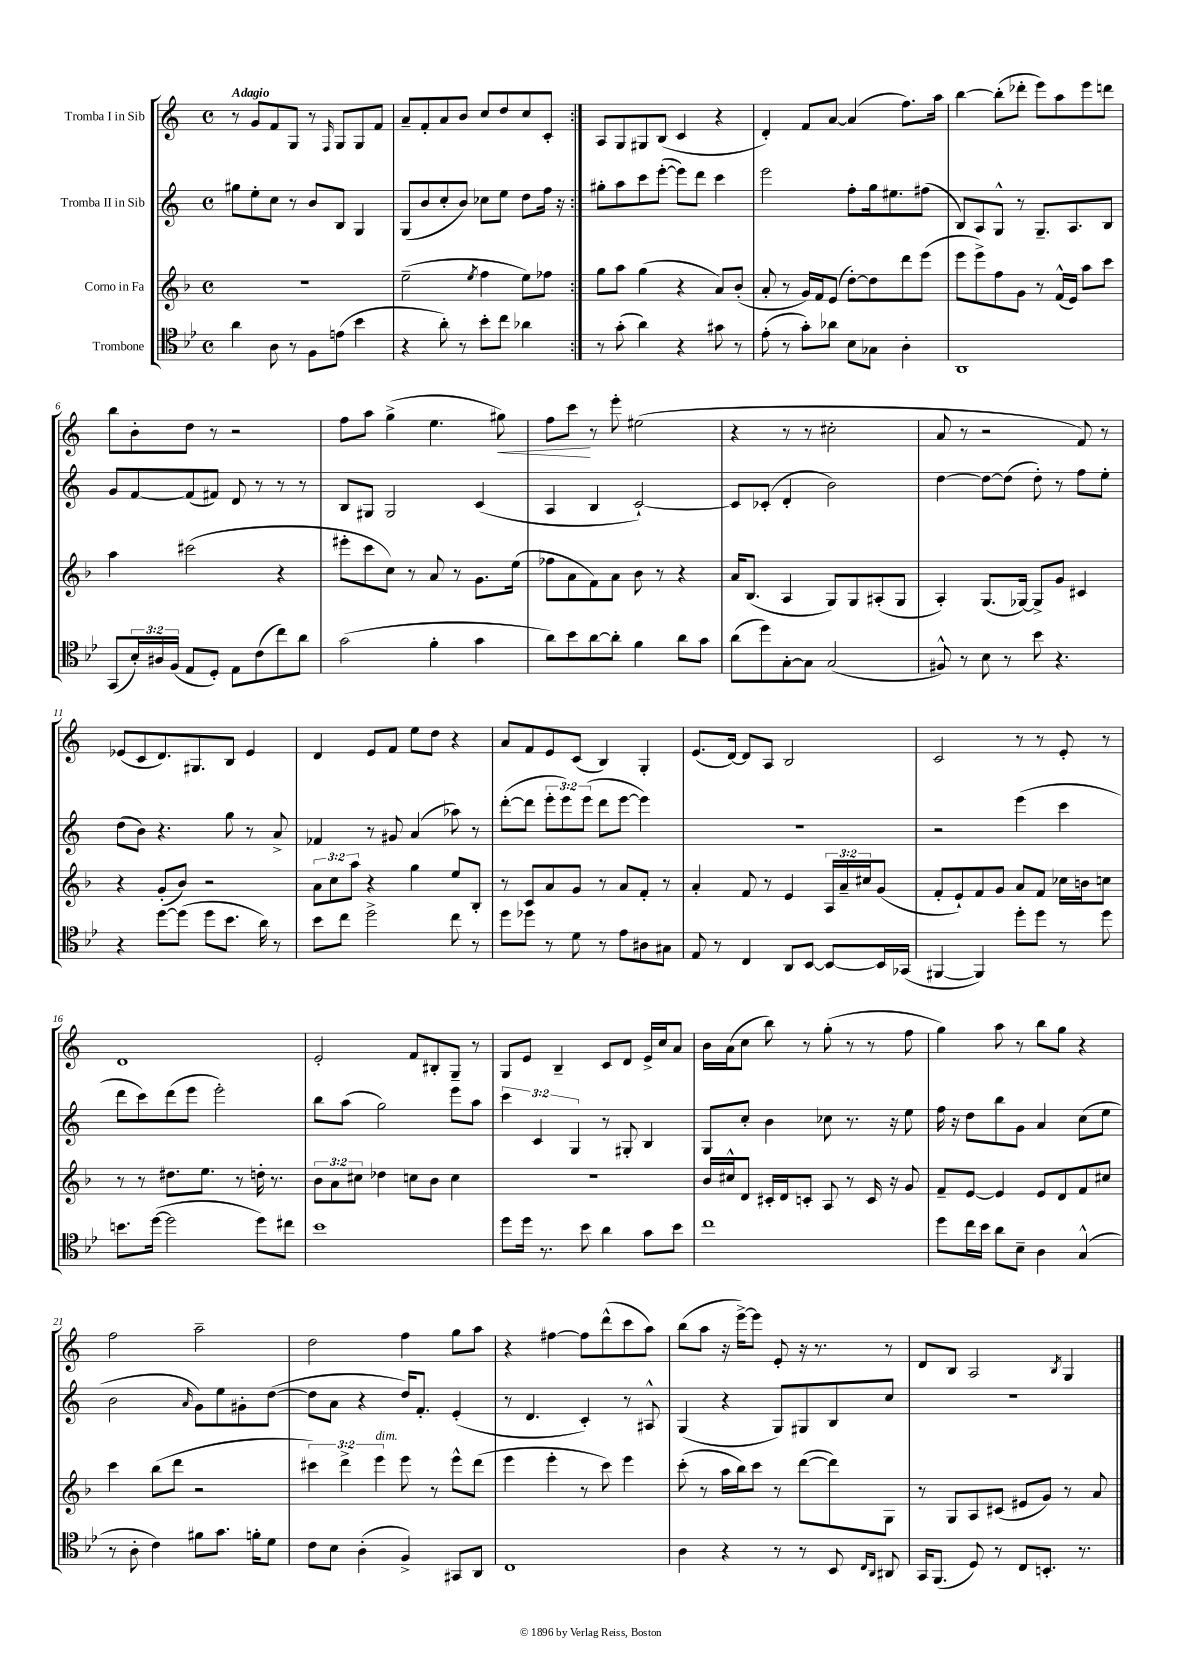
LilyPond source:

<<
\new StaffGroup <<
\new Staff = "s0" \with { instrumentName = "Tromba I in Sib" } {
    \clef treble \key c \major \defaultTimeSignature \time 4/4 \tempo "Adagio"
    \repeat volta 2 { r8 g'8 f'8 g8 r8 \grace { f16 } g8 g8 f'8 |
    a'8-- f'8-. a'8 b'8 c''8 d''8 c''8 c'8-. | }
    a8 g8 gis8 b8( c'4 r4 |
    d'4-.) f'8 a'8~ a'4( f''8.) a''16 |
    b''4~ b''8-.( des'''8-. e'''8) a''8 e'''8 d'''8 |
    b''8 b'8-. d''8 r8 r2 |
    f''8 a''8 g''4->( e''4. gis''8\<) |
    f''8 c'''8\! r8 e'''8-. eis''2( |
    r4 r8 r8 cis''2-. |
    a'8 r8 r2 f'8) r8 |
    ees'8( c'8 d'8.) gis8. b8 ees'4 |
    d'4 e'8 f'8 e''8 d''8 r4 |
    a'8 f'8 e'8 c'8( b4) g4-. |
    e'8.( d'16~) d'8 a8 b2 |
    c'2 r8 r8 e'8-. r8 |
    d'1 |
    e'2-. f'8 bis8-. g8-- r8 |
    g8 e'8 b4-- c'8 d'8 e'16-> c''16 a'8 |
    b'16 a'16( c''8 b''8) r8 g''8-.( r8 r8 f''8 |
    g''4) a''8 r8 b''8 g''8 r4 |
    f''2 a''2-- |
    d''2 f''4 g''8 a''8 |
    r4 fis''4~ fis''8 d'''8-^( c'''8 a''8) |
    b''8( a''8 r16 e'''16~->) e'''8 e'8-. r16 r8. r8 |
    d'8 b8 a2 \acciaccatura { b8 } g4 \bar "|." |
}
\new Staff = "s1" \with { instrumentName = "Tromba II in Sib" } {
    \clef treble \key c \major \defaultTimeSignature \time 4/4 \override Staff.TupletNumber.text = #tuplet-number::calc-fraction-text
    \repeat volta 2 { gis''8 e''8-. c''8 r8 b'8 b8 g4 |
    g8( b'8 c''8-. b'8) ces''8 e''8 d''8 f''16 r16 | }
    gis''8-. a''8 c'''8 e'''8~-.( e'''8) d'''8 c'''4 |
    e'''2 f''8-. g''16 eis''8. fis''8( |
    b8) a8 g8-^ r8 g8.-- a8. b8 |
    g'8 f'8~ f'8( fis'8) d'8 r8 r8 r8 |
    b8 gis8 gis2 c'4( |
    a4 b4 c'2~-!) |
    c'8 ces'8-.( d'4-. b'2) |
    d''4~ d''8~ d''8( d''8-.) r8 f''8 e''8-. |
    d''8( b'8) r4. g''8 r8 a'8-> |
    fes'4 r8 gis'8 a'4( aes''8) r8 |
    d'''8~-.( d'''8 \tuplet 3/2 { e'''8-. e'''8) e'''8( } d'''8 e'''8~ e'''4) |
    R1 |
    r2 e'''4( c'''4 |
    d'''8 c'''8) d'''8( e'''8 e'''2-.) |
    b''8 a''8( g''2) e'''8 a''8 |
    \tuplet 3/2 { c'''4 c'4 g4 } r8 gis8-. b4 |
    g8 c''8-. b'4 ces''8 r8. r16 e''8 |
    f''16 r16 d''8 b''8 g'8 a'4 c''8( e''8 |
    b'2 \grace { a'16 } g'8) e''8 gis'8-. d''8~( |
    d''8 a'8 r4 d''16) f'8.-. e'4-.( |
    r8 d'4. c'4-.) r8 ais8-^ |
    g4( r4 g8) gis8 b8 c''8 |
    R1 \bar "|." |
}
\new Staff = "s2" \with { instrumentName = "Corno in Fa" } {
    \clef treble \key f \major \defaultTimeSignature \time 4/4 \override Staff.TupletNumber.text = #tuplet-number::calc-fraction-text
    \repeat volta 2 { R1 |
    e''2--( \acciaccatura { e''8 } f''4 e''8) fes''8 | }
    g''8 a''8 g''4( r4 a'8) bes'8-.( |
    a'8-. r8 g'16) f'16 e'8( d''8~-.) d''8 d'''8 e'''8( |
    e'''8 e'''8->) f''8 g'8 r8 f'16-^( e'16) a''8 c'''8 |
    a''4 cis'''2( r4 |
    eis'''8-. c'''8 c''8) r8 a'8 r8 g'8. e''16( |
    fes''8 a'8 f'8) a'8 bes'8 r8 r4 |
    a'16 bes8.( a4 g8) g8 ais8-.( g8 |
    a4-.) g8.( ges16~) ges8-> g'8 cis'4 |
    r4 g'8-.( bes'8) r2 |
    \tuplet 3/2 { a'8 c''8 a''8 } r4 g''4 e''8 bes8-. |
    r8 c'8 a'8 g'8 r8 a'8 f'8-. r8 |
    a'4-. f'8 r8 e'4 \tuplet 3/2 { a16 a'16-- cis''16 } g'8( |
    f'8-. e'8-!) f'8 g'8 a'8 f'8 ces''16 b'16 c''8 |
    r8 r8 dis''8. e''8. r8 d''16-. r8. |
    \tuplet 3/2 { bes'8 a'8 cis''8 } des''4 c''8 bes'8 c''4 |
    R1 |
    bes'16 cis''16-^ d'8 cis'16-. d'16 c'8-. a8 r8 c'16 r16 g'8 |
    f'8-- e'8~ e'4 e'8 d'8 f'8 cis''8 |
    c'''4 bes''8( d'''8 r2 |
    \tuplet 3/2 { cis'''4) d'''4-> e'''4^\markup { \italic "dim." } } e'''8 r8 e'''8-^ d'''8( |
    e'''4 e'''4-. r8 c'''8) e'''4 |
    c'''8-.( r8 a''16 bes''16) c'''8 r8 d'''8~( d'''8) g8 |
    r8 g8 a8 cis'8( eis'8 g'8) r8 a'8 \bar "|." |
}
\new Staff = "s3" \with { instrumentName = "Trombone" } {
    \clef tenor \key bes \major \defaultTimeSignature \time 4/4 \override Staff.TupletNumber.text = #tuplet-number::calc-fraction-text
    \repeat volta 2 { a'4 a8 r8 f8 e'8( bes'4 |
    r4 a'8-.) r8 bes'8-. c''8 aes'4 | }
    r8 g'8-.( a'4) r4 gis'8 r8 |
    ees'8-.( r8 g'8-.) aes'8 bes8 ges8 a4-. |
    a,1 |
    g,8( \tuplet 3/2 { bes16-.) ais16 f16( } ees8 d8-.) ees8 c'8( c''8) a'8 |
    g'2( f'4-. g'4 |
    a'8) bes'8 a'8~ a'8-. f'4 a'8 g'8 |
    a'8( d''8) g8~-. g8 g2( |
    fis8-^) r8 bes8 r8 bes'8 r4. |
    r4 d''8~ d''8( d''8 bes'8. a'16) r8 |
    bes'8 c''8 d''2-> c''8 r8 |
    d''8 des''8 r8 d'8 r8 ees'8 ais8 gis8 |
    ees8 r8 c4 a,8 bes,8~ bes,8~ bes,16 ges,16( |
    fis,4~ fis,4) d''8-. d''8 r8 d''8 |
    b'8. d''16~( d''2 d''8) cis''8 |
    bes'1 |
    d''8 d''16 r8. bes'8 a'4 g'8 bes'8 |
    c''1 |
    d''8 c''16 bes'16 a'8 bes8-- a4 g4-^( |
    r8 a8-. c'4) fis'8 g'8. f'16-. d'8 |
    c'8 bes8 a4-.( f4->) gis,8 a,8 |
    c1 |
    a4 r4 r8 r8 bes,8 \grace { c16 a,16 } ais,8 |
    g,16 f,8.( d8) r8 c8 b,8.-. r8. \bar "|." |
}
>>
>>
